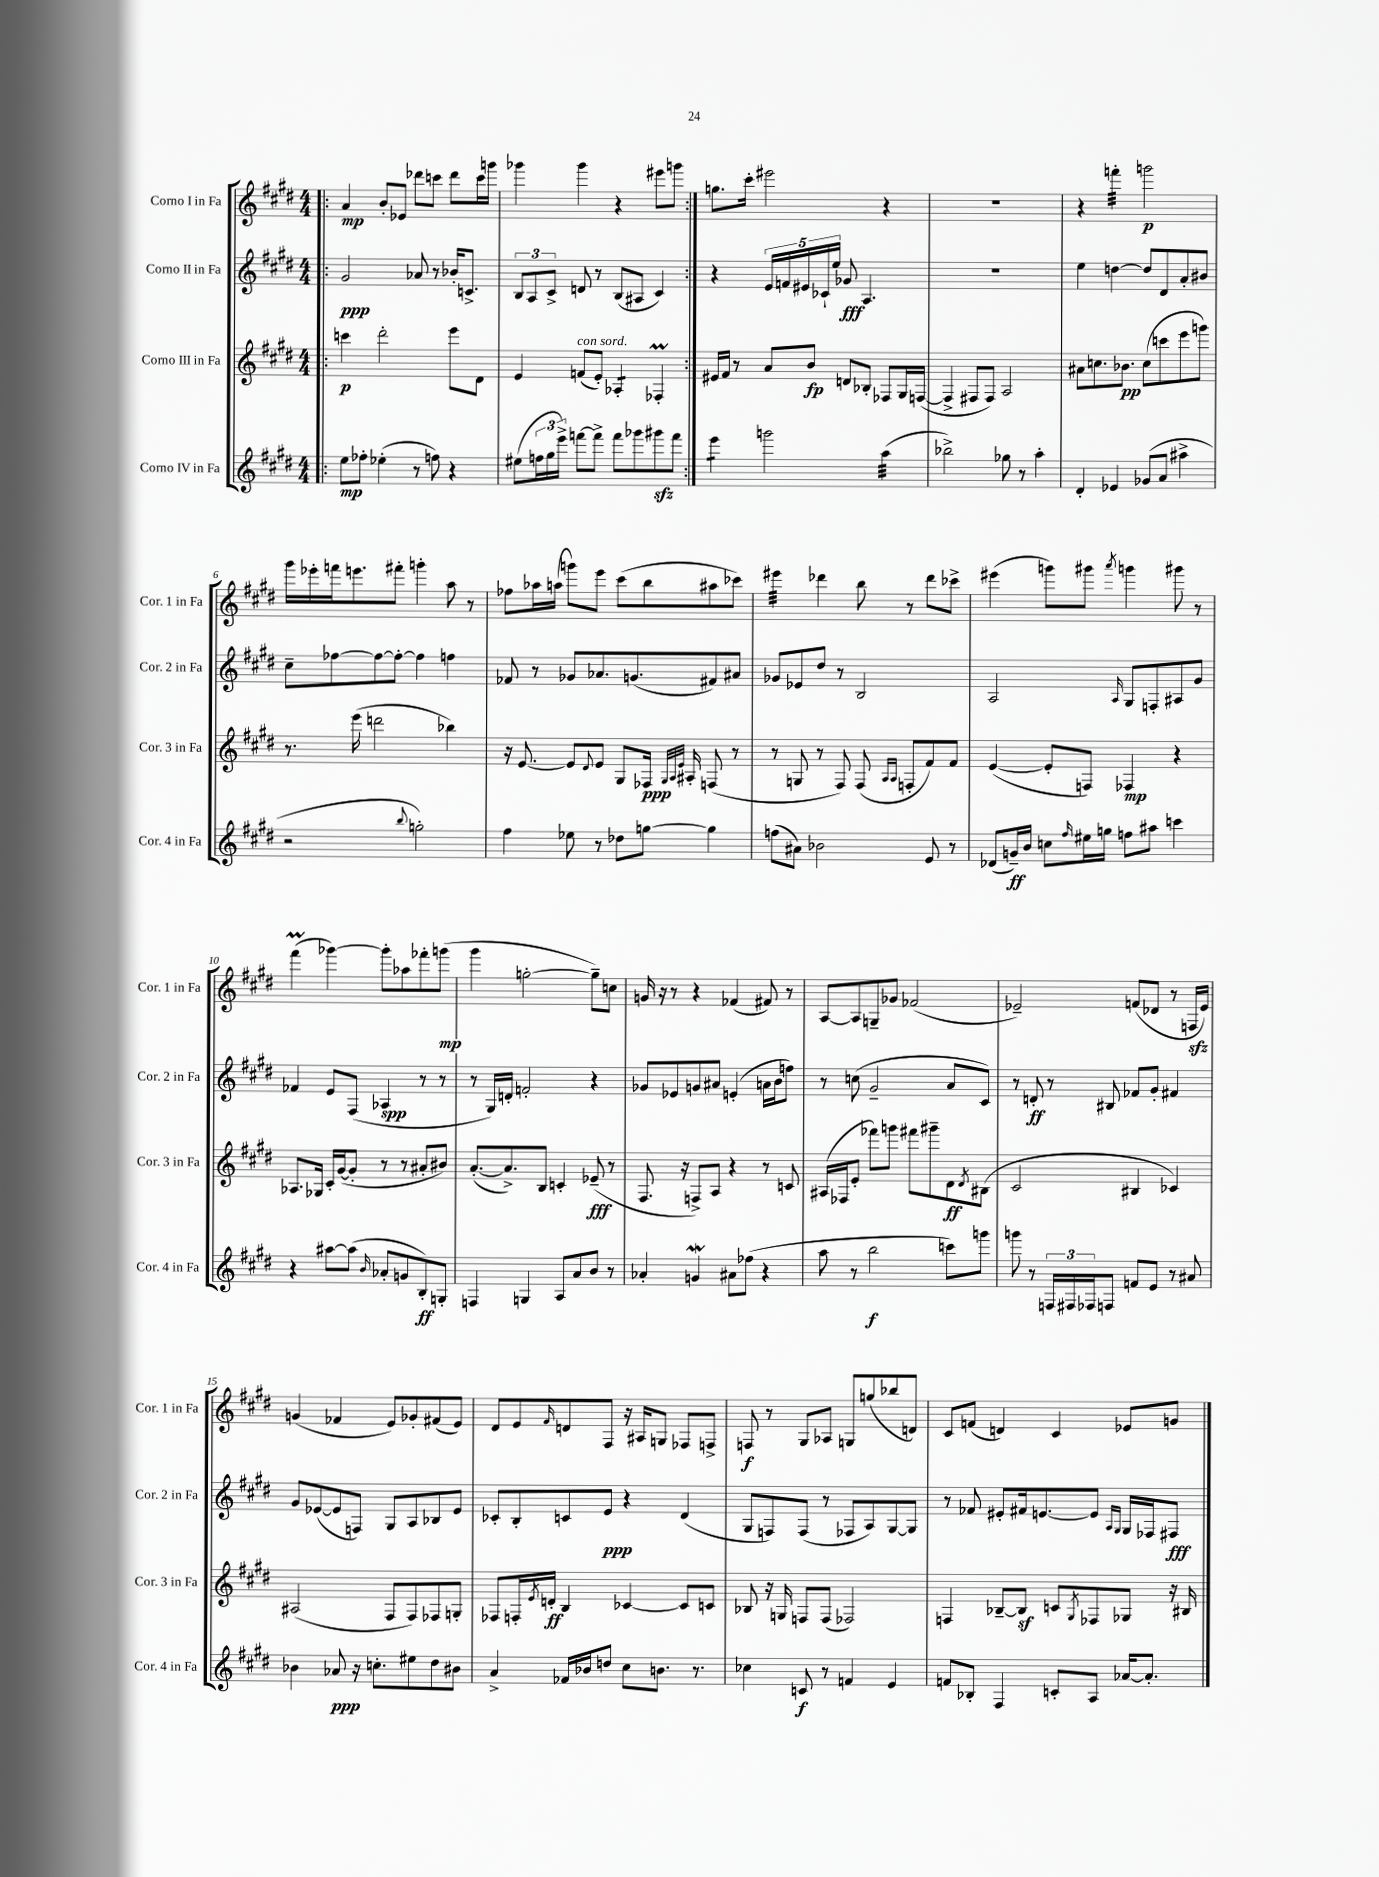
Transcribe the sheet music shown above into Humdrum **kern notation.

**kern	**kern	**kern	**kern
*staff4	*staff3	*staff2	*staff1
*clefG2	*clefG2	*clefG2	*clefG2
*k[f#c#g#d#]	*k[f#c#g#d#]	*k[f#c#g#d#]	*k[f#c#g#d#]
*M4/4	*M4/4	*M4/4	*M4/4
=!|:	=!|:	=!|:	=!|:
8ee	4ccc	2g#	4a
8ff-'	.	.	.
(4ee-'	2ddd#'	.	8b'
.	.	.	8e-
8r	.	8a-	8ddd-
8ff)	.	8r	8ccc
4r	8eee	16b-'	8ddd-
.	.	8.c^	.
.	8d#	.	16ccc
.	.	.	16ggg
=	=	=	=
(8ee#	4e	12B	4ggg-
.	.	12A	.
24ff	.	.	.
24gg#	.	12c#^	.
24eee^)	.	.	.
[8fff	(8f	8d	4ggg-
8fff^]	8e')	8r	.
8fff	4A-'	(8B	4r
8ggg-	.	8A#	.
8ggg#	4F-'	4c#)	8eee#
8fff	.	.	8ggg
=:|!	=:|!	=:|!	=:|!
4eee	16e#	4r	8.gg
.	16f#	.	.
.	8r	.	.
.	.	.	16ccc#'
2ggg	8a	20e	2eee#
.	.	20f	.
.	.	20e#	.
.	8b	.	.
.	.	20c-`	.
.	.	20ee	.
.	8d	8g-	.
.	8B-'	4.A	.
(4aa	8F-	.	4r
.	16G#	.	.
.	([16F	.	.
=	=	=	=
2bb-^)	4F^]	1r	1r
.	8F#	.	.
.	8F#)	.	.
8gg-	2A	.	.
8r	.	.	.
4aa'	.	.	.
=	=	=	=
4d#'	8a#	4ee	4r
.	8.cc	.	.
4e-	.	[4dd	4fff'
.	8.b-	.	.
(8g-	(8cc	8dd]	2ggg
8a	8ccc	8d#	.
4aa#^	8eee	8a'	.
.	8ggg)	8b#	.
=	=	=	=
2r	8.r	8cc#~	16ggg#
.	.	.	16eee-'
.	.	[8ff-	16fff
.	(16eee	.	8.eee
.	2ddd	8ff-_	.
.	.	8ff-'_	8fff#'
8qqbb	.	.	.
2gg')	.	4ff-]	4ggg'
.	4bb-)	4ff	8aa
.	.	.	8r
=	=	=	=
4ff#	16r	8f-	8ff-
.	[8.e	.	.
.	.	8r	16aa-
.	.	.	(16aa
8ee-	8e]	8g-	8ggg)
.	8qqd#	.	.
8r	8e	8.a-	8eee
8dd-	8G#	.	(8ccc#
.	.	(8.g	.
[8gg	16F-	.	8bb
.	32qqG#	.	.
.	32qqA	.	.
.	32qqe	.	.
.	16A#'	.	.
4gg]	(8F	8f#)	8aa#
.	8r	8a#	8ccc-)
=	=	=	=
(8ff	8r	8g-	4eee#
8a#)	8G	8e-	.
2b-	8r	8dd#	4ddd-
.	8F#)	8r	.
.	(8F#	2B	8bb
.	16qqA	.	.
.	16qqA	.	.
.	8F'	.	8r
8e	8f#)	.	8ddd-
8r	8f#	.	8ccc-^
=	=	=	=
(8d-	([4e	2A	(4eee#
16g~)	.	.	.
16b	.	.	.
8cc	8e']	.	8ggg)
16qqff#	.	.	.
16ee#	8F)	.	8ggg#
16gg	.	.	.
.	.	16qqA	8qaaa
8ff	4F-	8G#	4ggg
8aa#	.	8F'	.
4ccc	4r	8A#	8ggg#
.	.	8g#	8r
=	=	=	=
4r	8.A-	4f-	(4fff#
.	16G-	.	.
[8aa#	16c#'	8e	[4ggg-)
.	([16g#	.	.
(8aa#]	8g#']	(8F#	.
16qqb	.	.	.
8a-'	8r	4A-	8ggg-']
8g	8r	.	8aa-
8B')	8a#'	8r	8fff-'
8G'	8b#)	8r	(8ggg
=	=	=	=
4F	([8.a'	8r	4ggg#
.	.	16G#)	.
.	8.a^])	16d'	.
4G	.	2f'	[2gg'
.	8B	.	.
8A	4c'	.	.
8a	.	.	.
8b	(8e-~	4r	8gg~])
8r	8r	.	8cc
=	=	=	=
4a-'	8.F#	8g-	16g
.	.	.	16r
.	.	8e-	8r
.	16r	.	.
4g	8F^)	8g	4r
.	8A	8a#	.
8a#	4r	(4e'	(4f-
(8ff-	.	.	.
4r	8r	16a	8f#)
.	.	16b	.
.	8c	8ff)	8r
=	=	=	=
8aa	(16A#	8r	[8A
.	16F-	.	.
8r	8e'	(8cc	8A]
2bb	8fff-)	2g#~	8G~
.	8ggg	.	8g-
.	8fff#	.	(2f-
.	8ggg#~	.	.
8ccc)	8d#	8a	.
.	8qd#	.	.
8ggg	(8B#	8c#)	.
=	=	=	=
8ggg	2c#	8r	2e-~)
8r	.	8d'	.
24F	.	8r	.
24F#	.	.	.
24F-	.	.	.
8F	.	8B#	.
8f	4B#	8f-	(8f
8e	.	8g#'	8d-
8r	4c-)	4f#	8r
8a#	.	.	16F
.	.	.	16e-)
=	=	=	=
4b-	(2A#	8g#	(4g
.	.	([8e-	.
8a-	.	8e-]	4f-
16r	.	8F)	.
8.cc'	.	.	.
.	8F#	8G#	8e)
8ee#	8F#)	8A	8g-'
8dd#	8F-	8B-	(8f#
8b#	8G'	8e-	8e)
=	=	=	=
4a^	8F-	8c-'	8d#
.	16F'	8B'	8e
.	8qe	.	.
.	16d'	.	.
.	.	.	16qqf#
16f-	4B	8c	8d
16b-	.	.	.
8dd	.	8e	8F#
8cc#	[4c-	4r	16r
.	.	.	16A#
8.b	.	.	8G
.	8c-]	(4d#	8F-
8.r	.	.	.
.	8c	.	8F^
=	=	=	=
4cc-	8B-	8G#	8F
.	16r	8F)	8r
.	16G	.	.
8c	8F	(8F	8G#
8r	(8F	8r	8A-
4f	2F-)	8F-	8G
.	.	8A)	(8gg
4e	.	[8G#	8bb-
.	.	8G#]	8d)
=	=	=	=
8f	4F	8r	8c#
8B-'	.	8f-	(8f
4F#	[8B-~	8e#'	4d)
.	8B-]	16f#	.
.	.	[8.e	.
8c'	8c	.	4c#
.	8qG#	.	.
8A	8F-	8e]	.
.	.	16qqA	.
.	.	16qqG#	.
[16a-	8G-	16G#	8e-
8.a-']	.	16F-	.
.	16r	8F#	8g
.	16B#	.	.
==	==	==	==
*-	*-	*-	*-
